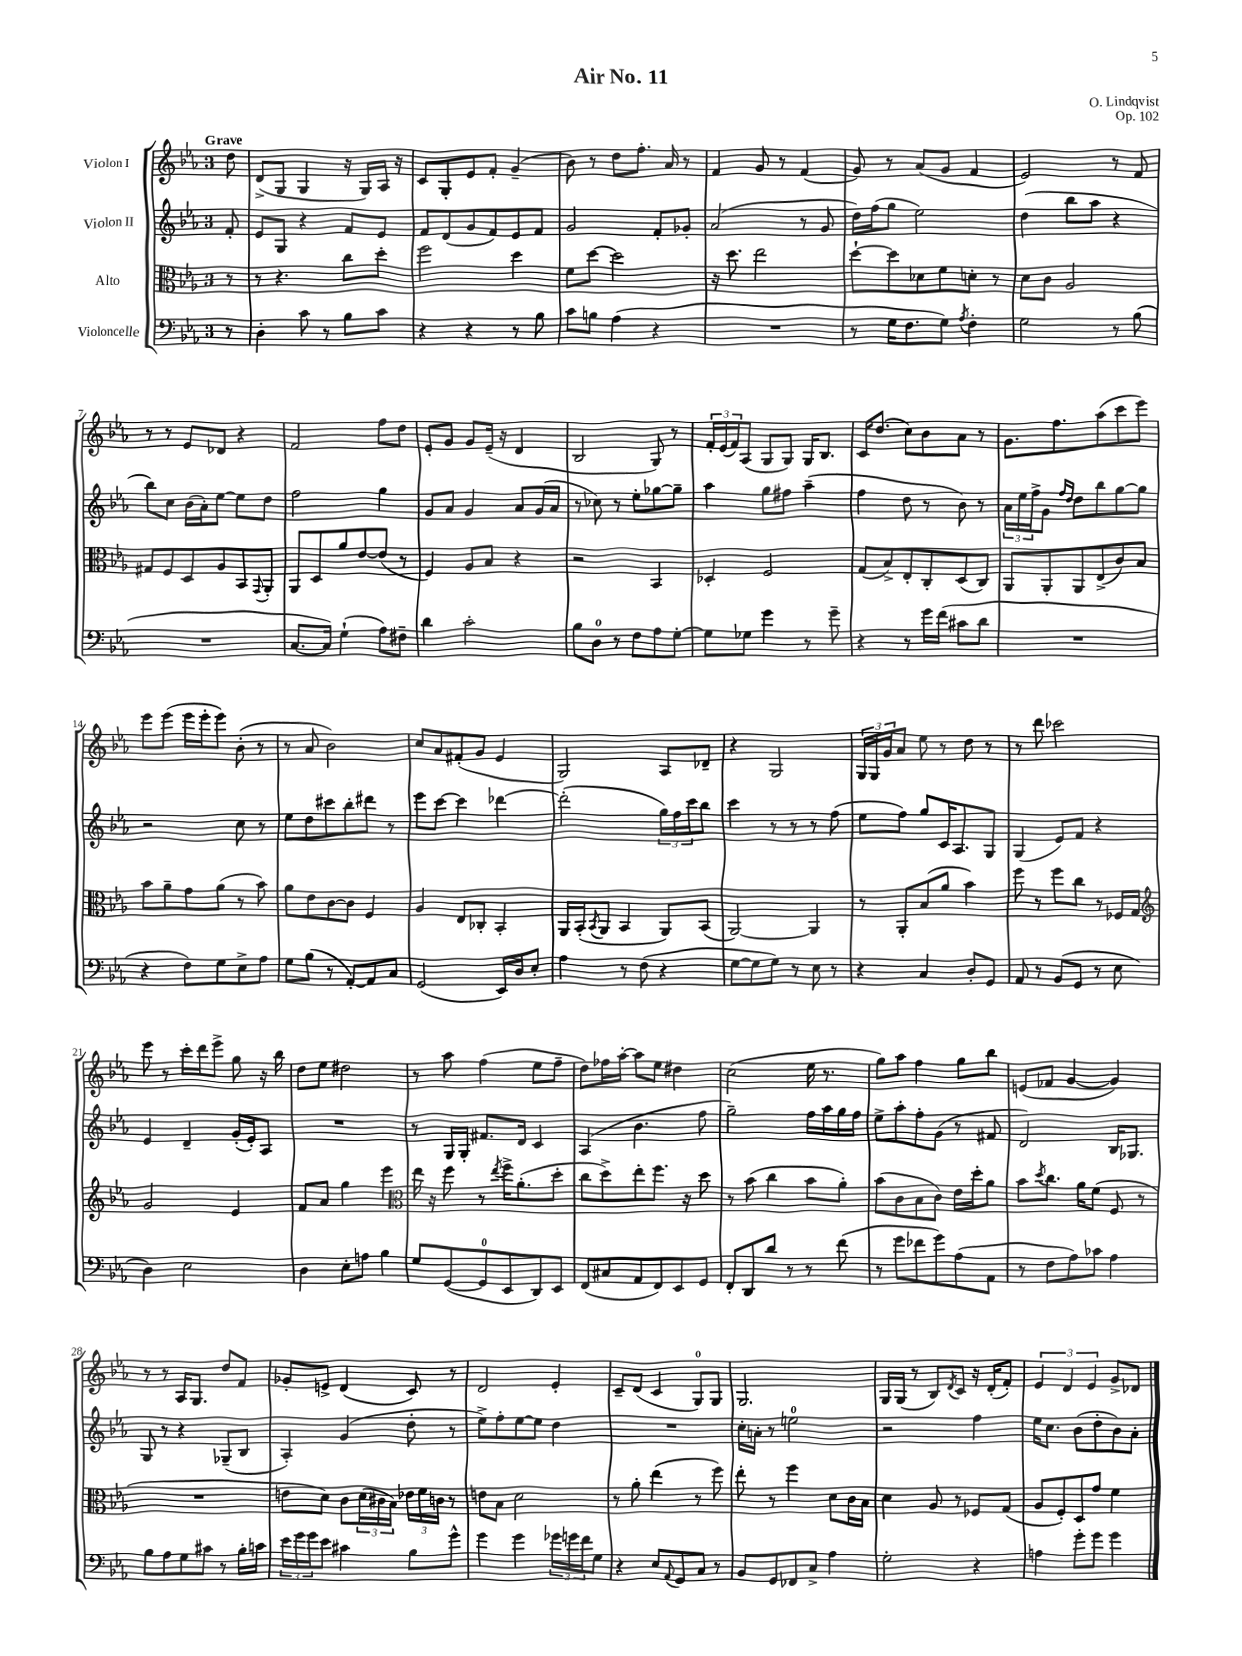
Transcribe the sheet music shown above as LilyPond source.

\header { title = "Air No. 11" composer = "O. Lindqvist" opus = "Op. 102" }
<<
\new StaffGroup <<
\new Staff = "s0" \with { instrumentName = "Violon I" } {
    \clef treble \key ees \major \once \override Staff.TimeSignature.style = #'single-digit \time 3/4 \partial 8 \tempo "Grave"
    d''8 |
    d'8->( g8 g4 r16 g16) aes16 r16 |
    c'8 g8-. ees'8 f'8-. g'4--( |
    bes'8) r8 d''8 f''8.-. aes'16 r8 |
    f'4 g'8 r8 f'4( |
    g'8) r8 aes'8( g'8 f'4 |
    ees'2) r8 f'8 |
    r8 r8 ees'8 des'8 r4 |
    f'2 f''8 d''8 |
    ees'8-. g'8 g'8 ees'16--( r16 d'4 |
    bes2 g8) r8 |
    \tuplet 3/2 { f'16-. ees'16( f'16) } aes8( g8 g8) g16 bes8. |
    c'16 d''8.( c''8) bes'8 aes'8 r8 |
    g'8. f''8. aes''8( c'''8 ees'''8) |
    ees'''8 ees'''8( ees'''16 ees'''16-. ees'''8) bes'8-.( r8 |
    r8 aes'8 bes'2) |
    c''8 aes'8 fis'8-.( g'8 ees'4 |
    g2) aes8 des'8-- |
    r4 g2 |
    \tuplet 3/2 { g16 g16 g'16 } aes'8 ees''8 r8 d''8 r8 |
    r8 d'''8 ces'''2 |
    ees'''8 r8 c'''16-. d'''16 ees'''8-> g''8 r16 bes''16 |
    d''8 ees''8 dis''2 |
    r8 aes''8 f''4( ees''8 f''8-- |
    d''8) fes''16 aes''16~-. aes''8 ees''8 dis''4 |
    c''2( ees''16 r8. |
    g''8) aes''8 f''4 g''8 bes''8 |
    e'8( fes'8 g'4~ g'4) |
    r8 r8 aes16 g8. d''8 f'8 |
    ges'8-. e'8-> d'4( c'8) r8 |
    d'2 ees'4-. |
    c'8-- d'8( c'4 g8-0) g8 |
    g2. |
    g16 g16( r8 bes8) \acciaccatura { d'8 } c'8 r16 d'16-.( f'8-.) |
    \tuplet 3/2 { ees'4 d'4 ees'4 } g'8-> des'8 \bar "|." |
}
\new Staff = "s1" \with { instrumentName = "Violon II" } {
    \clef treble \key ees \major \once \override Staff.TimeSignature.style = #'single-digit \time 3/4 \partial 8
    f'8-. |
    ees'8 g8 r4 f'8 ees'8 |
    f'8 d'8( g'8 f'8) ees'8 f'8 |
    g'2 f'8-. ges'8-. |
    aes'2( r8 g'8 |
    d''16) f''16( g''8 ees''2) |
    d''4( bes''8 aes''8 r4 |
    bes''8) c''8 bes'16( aes'16-.) ees''8~ ees''8 d''8 |
    f''2 g''4 |
    g'8 aes'8 g'4 aes'8 g'16( aes'16 |
    r8 ces''8) r8 ees''8-. ges''8~ ges''8-- |
    aes''4 g''8 fis''8 aes''4--( |
    f''4 d''8 r8 bes'8) r8 |
    \tuplet 3/2 { aes'16 ees''16 f''16-> } g'8 \grace { f''16 d''16 } d''8 bes''8 g''8~ g''8 |
    r2 c''8 r8 |
    ees''8 d''8 cis'''8 bes''8-. dis'''8 r8 |
    ees'''8 c'''8~ c'''4 des'''4~ |
    des'''2-.( \tuplet 3/2 { g''16) f''16 c'''16 } bes''8 |
    c'''4 r8 r8 r8 f''8( |
    ees''8 f''8) g''8 c'16 aes8. g8 |
    g4( ees'8) f'8 r4 |
    ees'4 d'4-- g'16-.( ees'16-.) aes8 |
    R2. |
    r8 g16 g16-. fis'8. d'16 c'4 |
    aes4( bes'4. f''8 |
    g''2--) f''16 aes''16 g''16 f''16 |
    ees''8-> aes''8-. f''8-. g'8( r8 fis'8 |
    d'2) bes16 ges8. |
    g8 r8 r4 ges8--( bes8 |
    aes4-.) g'4( d''8-. r8 |
    ees''8->) f''8-. ees''8~ ees''8 d''4 |
    R2. |
    c''16-. a'16-. r8 e''2-0 |
    r2 f''4 |
    ees''16 c''8. bes'8( d''8-. bes'8) aes'8-. \bar "|." |
}
\new Staff = "s2" \with { instrumentName = "Alto" } {
    \clef alto \key ees \major \once \override Staff.TimeSignature.style = #'single-digit \time 3/4 \partial 8
    r8 |
    r8 r4. c''8 d''8-. |
    f''2 d''4 |
    f'8 d''8~ d''2 |
    r16 d''8. ees''2 |
    d''8~-! d''8 des'8 f'8 d'8-. r8 |
    d'8 c'8 aes2 |
    gis8 f8 d8 aes8 bes,8 \appoggiatura { g,8 } aes,8-. |
    aes,8 d8 aes'8 ees'8~ ees'8( r8 |
    f4) aes8 bes8 r4 |
    r2 bes,4 |
    des4-. f2 |
    g8( bes8->) ees8-. c8-. d8( c8) |
    aes,8 aes,8-. aes,8 ees8->( c'8) bes8 |
    bes'8 aes'8-- g'8 aes'8( r8 bes'8) |
    aes'8 ees'8 c'8~ c'8 f4 |
    aes4 ees8 ces8-. bes,4-. |
    aes,16 bes,16-.( \acciaccatura { bes,8 } aes,8 bes,4 aes,8) bes,8( |
    aes,2~) aes,4 |
    r8 aes,8-. bes8( aes'8 bes'4) |
    f''8 r8 f''8 c''8 r8 fes16 g16 |
    \clef treble g'2 ees'4 |
    f'8 aes'8 g''4 ees'''4 |
    \clef alto ees''16 r16 f''8 r8 \acciaccatura { ees''8 } f''16-> aes'8.-.( d''8-. |
    c''8 d''8->) ees''8-. f''8. r16 d''8 |
    r8 bes'8( c''4 bes'8 aes'8-.) |
    bes'8( c'8 bes8 c'8) ees'16 d''16-. aes'8 |
    bes'8 \acciaccatura { d''8 } c''8. aes'16 f'8( f8 r8 |
    R2. |
    e'8 d'8) c'8 \tuplet 3/2 { d'16( cis'16 bes16) } \tuplet 3/2 { ees'16 f'16 c'16 } r8 |
    e'8 bes8 d'2 |
    r8 aes'8-. ees''4( r8 f''8) |
    ees''8-. r8 f''4 d'8 c'16 bes16 |
    d'4 aes8 r8 fes8 g8( |
    aes8 f8-.) d8 g'8 f'4 \bar "|." |
}
\new Staff = "s3" \with { instrumentName = "Violoncelle" } {
    \clef bass \key ees \major \once \override Staff.TimeSignature.style = #'single-digit \time 3/4 \partial 8
    r8 |
    d4-. c'8 r8 bes8 c'8 |
    r4 r4 r8 bes8 |
    c'8 b8 aes4( r4 |
    R2. |
    r8 g16 f8. g8) \acciaccatura { aes8 } f4-. |
    g2 r8 bes8( |
    R2. |
    c8.~ c16) g4-!( aes8) fis8-- |
    d'4 c'2-. |
    bes8 d8-0 r8 f8 aes8 g8~-. |
    g8 ges8 g'4 r8 g'8-- |
    r4 r8 g'16 f'16( cis'8 d'8 |
    R2. |
    r4 f8) g8 ees8-> aes8 |
    g8 bes8( r8 aes,8~-.) aes,8 c8 |
    g,2( ees,16) d16 ees8-. |
    aes4 r8 f8( r4 |
    g8~ g8 g8) r8 ees8 r8 |
    r4 c4 d8-. g,8 |
    aes,8 r8 bes,8( g,8 r8 ees8 |
    d4) ees2 |
    d4 ees8-. a8 bes4 |
    g8 g,8~( g,8-0 ees,8 d,8) ees,8 |
    f,8( cis8 aes,8 f,8) ees,8 g,8 |
    f,8-. d,8 d'8 r8 r8 f'8( |
    r8 g'8 fes'8 g'8) aes8( aes,8 |
    r8 f8 aes8) ces'8 aes4 |
    bes8 aes8 g8 cis'8 r8 bes16-. c'16 |
    \tuplet 3/2 { ees'16 g'16 g'16 } ees'8 cis'4 bes8 g'8-^ |
    g'4 g'4 \tuplet 3/2 { ges'16 g'16 f'16 } g8 |
    r4 ees8 \appoggiatura { aes,8 } g,8 c8 r8 |
    bes,8 g,8 fes,8 c8-> aes4 |
    g2-. r4 |
    a4 g'8-. g'8 g'4 \bar "|." |
}
>>
>>
